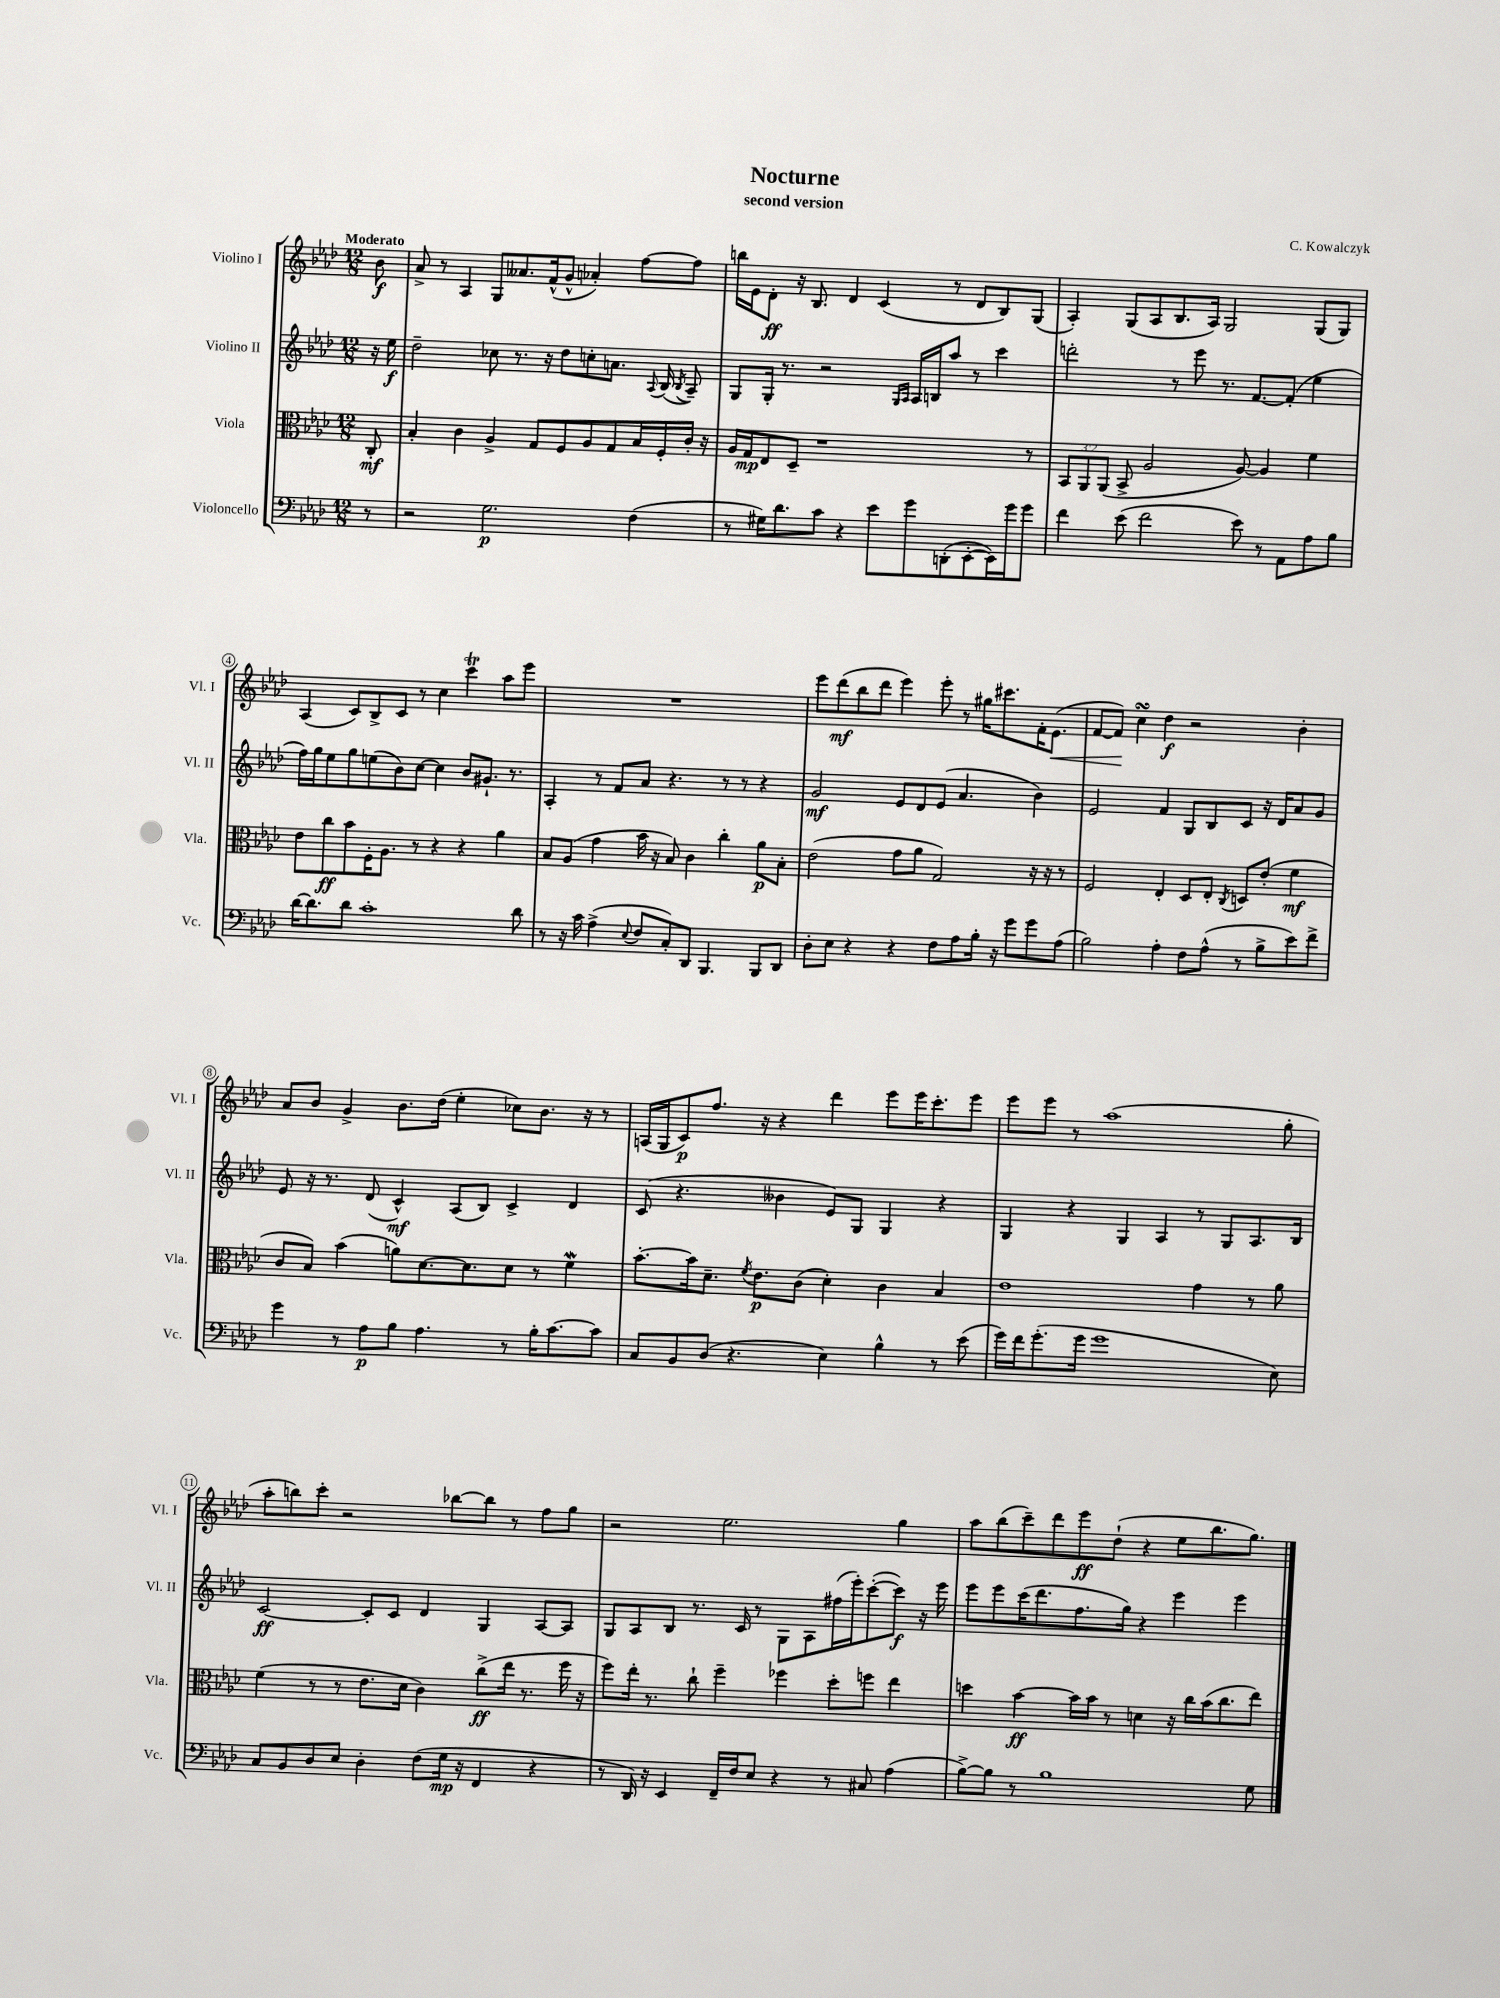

**kern	**dynam	**kern	**dynam	**kern	**dynam	**kern	**dynam
*part4	*part4	*part3	*part3	*part2	*part2	*part1	*part1
*staff4	*staff4	*staff3	*staff3	*staff2	*staff2	*staff1	*staff1
*I"Violoncello	*	*I"Viola	*	*I"Violino II	*	*I"Violino I	*
*I'Vc.	*	*I'Vla.	*	*I'Vl. II	*	*I'Vl. I	*
*clefF4	*	*clefC3	*	*clefG2	*	*clefG2	*
*k[b-e-a-d-]	*	*k[b-e-a-d-]	*	*k[b-e-a-d-]	*	*k[b-e-a-d-]	*
*M12/8	*	*M12/8	*	*M12/8	*	*M12/8	*
=	=	=	=	=	=	=	=
!	!	!	!	!	!	!LO:TX:a:B:t=Moderato	!
8r	.	8C'/	mf	16r	.	8b-\	f
.	.	.	.	16ee-\	f	.	.
=1	=1	=1	=1	=1	=1	=1	=1
2r	.	4B-'/	.	2dd-~\	.	8a-^/	.
.	.	.	.	.	.	8r	.
.	.	4c\	.	.	.	4A-/	.
2.G\	p	4A-^/	.	8cc-X\	.	8G/L	.
.	.	.	.	8.r	.	8.a--X/	.
.	.	8G/L	.	.	.	.	.
.	.	.	.	16r	.	(16f^^/k	.
.	.	8F/	.	8dd-\L	.	8g^^/J	.
.	.	8A-/	.	8ccn'\	.	4a-X'/)	.
.	.	8G/	.	8.an\J	.	.	.
(4F\	.	16B-/L	.	.	.	[8ff\L	.
.	.	.	.	8qqA-/	.	.	.
.	.	16F'/	.	(16B-/	.	.	.
.	.	.	.	8qB-/	.	.	.
.	.	16c'/JJ	.	8A-~/)	.	8ff\J]	.
.	.	16r	.	.	.	.	.
=2	=2	=2	=2	=2	=2	=2	=2
8r	.	16A-/LL	.	8G/L	.	16bbn\LL	.
.	.	16G/J	mp	.	.	16e-\J	.
16G#X\KL)	.	8E-/	.	16G'/Jk	.	8d-'\J	ff
8.d-\	.	.	.	8.r	.	.	.
.	.	8D-~/J	.	.	.	16r	.
.	.	.	.	.	.	8.B-/	.
8c\J	.	1r	.	2r	.	.	.
4r	.	.	.	.	.	4d-/	.
8e-\L	.	.	.	.	.	(4c/	.
.	.	.	.	16qqG/LL	.	.	.
.	.	.	.	16qqA-/JJ	.	.	.
8g\	.	.	.	16A-/LL	.	.	.
.	.	.	.	16Bn/J	.	.	.
(8DDn'\	.	.	.	8aa-/J	.	8r	.
[8EE-'\	.	.	.	8r	.	8d-/L	.
16EE-\L])	.	.	.	4ccc\	.	8B-/)	.
16g\J	.	.	.	.	.	.	.
8g\J	.	8r	.	.	.	(8G/J	.
=3	=3	=3	=3	=3	=3	=3	=3
4f\	.	12BB-/L	.	2dddn'\	.	4A-'/)	.
.	.	12AA-/	.	.	.	.	.
.	.	(12AA-/J	.	.	.	.	.
(8e-\	.	8BB-^/	.	.	.	(8G/L	.
2f\	.	2A-/	.	.	.	8A-/	.
.	.	.	.	8r	.	8.B-/	.
.	.	.	.	8eee-\	.	.	.
.	.	.	.	.	.	16A-/Jk)	.
.	.	.	.	8.r	.	2G/	.
8e-\)	.	[8A-/)	.	.	.	.	.
.	.	.	.	[8.f/L	.	.	.
8r	.	4A-/]	.	.	.	.	.
8AA-\L	.	.	.	(8f'/J]	.	.	.
8A-\	.	4f\	.	4ee-\	.	(8G/L	.
8B-\J	.	.	.	.	.	8G/J)	.
!!LO:LB:g=z
=4	=4	=4	=4	=4	=4	=4	=4
[16d-\KL	.	8e-\L	.	16ff\LL)	.	(4A-/	.
8.d-\]	.	.	.	16gg\J	.	.	.
.	.	8cc\	ff	8ee-\	.	.	.
8d-\J	.	8b-\	.	8gg\	.	8c/L)	.
1c'	.	16F'\K	.	(8een\	.	8B-^/	.
.	.	8.A-\J	.	.	.	.	.
.	.	.	.	8b-\)	.	8c/J	.
.	.	8r	.	[8cc\J	.	8r	.
.	.	4r	.	4cc\]	.	4cc\	.
.	.	4r	.	8b-/L	.	4ccct\	.
.	.	.	.	8.g#X`/J	.	.	.
.	.	4a-\	.	.	.	8aa-\L	.
.	.	.	.	8.r	.	.	.
8d-\	.	.	.	.	.	8eee-\J	.
=5	=5	=5	=5	=5	=5	=5	=5
8r	.	8B-/L	.	4A-'/	.	1.r	.
16r	.	(8A-/J	.	.	.	.	.
16c\	.	.	.	.	.	.	.
(4A-^\	.	4g\	.	8r	.	.	.
.	.	.	.	8f/L	.	.	.
8qqE-/	.	.	.	.	.	.	.
8F/L	.	16b-\	.	8a-/J	.	.	.
.	.	16r	.	.	.	.	.
8C'/)	.	8B-/)	.	4.r	.	.	.
8DD-/J	.	4c\	.	.	.	.	.
4.BBB-/	.	.	.	.	.	.	.
.	.	4cc'\	.	8r	.	.	.
.	.	.	.	8r	.	.	.
8BBB-/L	.	8a-\L	p	4r	.	.	.
8DD-/J	.	8B-'\J	.	.	.	.	.
=6	=6	=6	=6	=6	=6	=6	=6
8D-'\L	.	(2e-\	.	2g/	mf	8eee-\L	.
8E-\J	.	.	.	.	.	(8ddd-\	mf
4r	.	.	.	.	.	8bb-\	.
.	.	.	.	.	.	8ddd-\J	.
4r	.	8g\L	.	8e-/L	.	4eee-\)	.
.	.	8a-\J	.	8d-/	.	.	.
8F\L	.	2G/)	.	(8e-/J	.	8eee-'\	.
8A-\	.	.	.	4.a-/	.	8r	.
16B-'\Jk	.	.	.	.	.	16gg#X\KL	.
16r	.	.	.	.	.	8.ccc#X\	.
8g\L	.	.	.	.	.	.	.
8g\	.	16r	.	4b-\)	.	16f'\K	.
!	!	!	!	!	!	!	!LO:HP:b
.	.	16r	.	.	.	(8.e-\J	<
(8A-\J	.	8r	.	.	.	.	.
=7	=7	=7	=7	=7	=7	=7	=7
2B-\)	.	2F/	.	2e-/	.	[8f/L	.
.	.	.	.	.	.	8f/J])	.
.	.	.	.	.	.	4ccsSsS\	[
4A-'\	.	4E-'/	.	4f/	.	4dd-\	f
8F\L	.	8D-/L	.	8G/L	.	2r	.
(8A-^^\J	.	8E-'/J	.	8B-/	.	.	.
.	.	8qC/	.	.	.	.	.
8r	.	8Dn/L	.	8c/J	.	.	.
8B-^\L	.	(8e-'/J	.	16r	.	.	.
.	.	.	.	16d-/KL	.	.	.
8e-\)	.	4f\	mf	8a-/	.	4b-'\	.
8f^\J	.	.	.	8g/J	.	.	.
!!LO:LB:g=z
=8	=8	=8	=8	=8	=8	=8	=8
4g\	.	8c/L	.	8e-/	.	8a-/L	.
.	.	8B-/J)	.	16r	.	8b-/J	.
.	.	.	.	8.r	.	.	.
8r	.	(4b-\	.	.	.	4g^/	.
8A-\L	p	.	.	(8d-/	.	.	.
8B-\J	.	8an\L)	.	4c^^/)	mf	8.b-\L	.
4.A-\	.	[8.d-\	.	.	.	.	.
.	.	.	.	.	.	(16dd-\Jk	.
.	.	.	.	(8A-/L	.	4ee-'\	.
.	.	8.d-\]	.	.	.	.	.
.	.	.	.	8B-/J)	.	.	.
8r	.	8d-\J	.	4c^/	.	8cc-X\L)	.
16B-'\KL	.	8r	.	.	.	8.b-\J	.
[8.c\	.	.	.	.	.	.	.
.	.	4fW\	.	4d-/	.	.	.
.	.	.	.	.	.	16r	.
8c\J]	.	.	.	.	.	8r	.
=9	=9	=9	=9	=9	=9	=9	=9
8C/L	.	[8.b-'\L	.	(8c/	.	(16An/LL	.
.	.	.	.	.	.	16G/J	.
8BB-/	.	.	.	4.r	.	8c/)	p
.	.	16b-\k]	.	.	.	.	.
(8D-/J	.	8.d-~\J	.	.	.	8.ff/J	.
4.r	.	.	.	.	.	.	.
.	.	8qf/	.	.	.	.	.
.	.	8.e-\L	p	.	.	16r	.
.	.	.	.	4b--X\	.	4r	.
.	.	(8c\J	.	.	.	.	.
4E-\)	.	4d-'\)	.	8e-/L)	.	4ddd-\	.
.	.	.	.	8G/J	.	.	.
4B-^^\	.	4c\	.	4G/	.	8eee-\L	.
.	.	.	.	.	.	16eee-\K	.
.	.	.	.	.	.	8.ccc'\	.
8r	.	4B-/	.	4r	.	.	.
(8e-\	.	.	.	.	.	8eee-\J	.
=10	=10	=10	=10	=10	=10	=10	=10
16g\LL)	.	1e-	.	4G/	.	8eee-\L	.
16f\J	.	.	.	.	.	.	.
(8.g'\	.	.	.	.	.	8eee-\J	.
.	.	.	.	4r	.	8r	.
16g\Jk	.	.	.	.	.	.	.
1g	.	.	.	.	.	(1aa-	.
.	.	.	.	4G/	.	.	.
.	.	.	.	4A-/	.	.	.
.	.	4g\	.	8r	.	.	.
.	.	.	.	8G/L	.	.	.
.	.	8r	.	8.A-/	.	.	.
8E-\)	.	8a-\	.	.	.	8gg'\	.
.	.	.	.	16B-/Jk	.	.	.
!!LO:LB:g=z
=11	=11	=11	=11	=11	=11	=11	=11
8C/L	.	(4f\	.	[2c/	ff	8aa-'\L	.
8BB-/	.	.	.	.	.	8bbn\)	.
8D-/	.	8r	.	.	.	8ccc'\J	.
8E-/J	.	8r	.	.	.	2r	.
4D-'\	.	8.e-\L	.	8c'/L]	.	.	.
.	.	.	.	8c/J	.	.	.
.	.	16d-\Jk	.	.	.	.	.
(8F\L	.	4c\)	.	4d-/	.	.	.
16G\Jk	mp	.	.	.	.	[8bb-X\L	.
16r	.	.	.	.	.	.	.
4FF/	.	(8cc^\L	ff	4G/	.	8bb-\J]	.
.	.	16ee-\Jk	.	.	.	8r	.
.	.	8.r	.	.	.	.	.
4r	.	.	.	[8A-/L	.	8ff\L	.
.	.	16ff\	.	8A-/J]	.	8gg\J	.
.	.	16r	.	.	.	.	.
=12	=12	=12	=12	=12	=12	=12	=12
8r	.	8ff\L)	.	8G/L	.	2r	.
16DD-/)	.	16ee-'\Jk	.	8A-/	.	.	.
16r	.	8.r	.	.	.	.	.
4EE-/	.	.	.	8B-/J	.	.	.
.	.	8cc`\	.	8.r	.	.	.
16FF~/LL	.	4ff~\	.	.	.	2.ee-\	.
16F/J	.	.	.	16c/	.	.	.
8E-/J	.	.	.	8r	.	.	.
4r	.	4ff-X\	.	8G\L	.	.	.
.	.	.	.	8A-\	.	.	.
8r	.	8dd-'\L	.	(16ff#X\L	.	.	.
.	.	.	.	16eee-'\J)	.	.	.
8C#X/	.	8ffn\J	.	([8ccc'\	.	.	.
(4A-\	.	4ee-\	.	8ccc\J])	f	4gg\	.
.	.	.	.	16r	.	.	.
.	.	.	.	16eee-\	.	.	.
=13	=13	=13	=13	=13	=13	=13	=13
[8B-^\L)	.	4ddn\	.	8eee-\L	.	8aa-\L	.
8B-\J]	.	.	.	8eee-\	.	(8bb-\	.
8r	.	[4b-\	ff	(16ccc\K	.	8ccc~\)	.
.	.	.	.	8.ddd-\	.	.	.
1B-	.	.	.	.	.	8ddd-\	.
.	.	16b-\LL]	.	8.ff\	.	8eee-\	ff
.	.	16b-\JJ	.	.	.	.	.
.	.	8r	.	.	.	(8dd-`\J	.
.	.	.	.	16gg\Jk)	.	.	.
.	.	4dn\	.	4r	.	4r	.
.	.	16r	.	4eee-\	.	8ee-\L	.
.	.	16cc\LL	.	.	.	.	.
.	.	(16b-\J	.	.	.	8.bb-\	.
.	.	8.cc\	.	.	.	.	.
.	.	.	.	4eee-\	.	.	.
.	.	.	.	.	.	8.gg\J)	.
8G\	.	8ee-\J)	.	.	.	.	.
==	==	==	==	==	==	==	==
*-	*-	*-	*-	*-	*-	*-	*-
